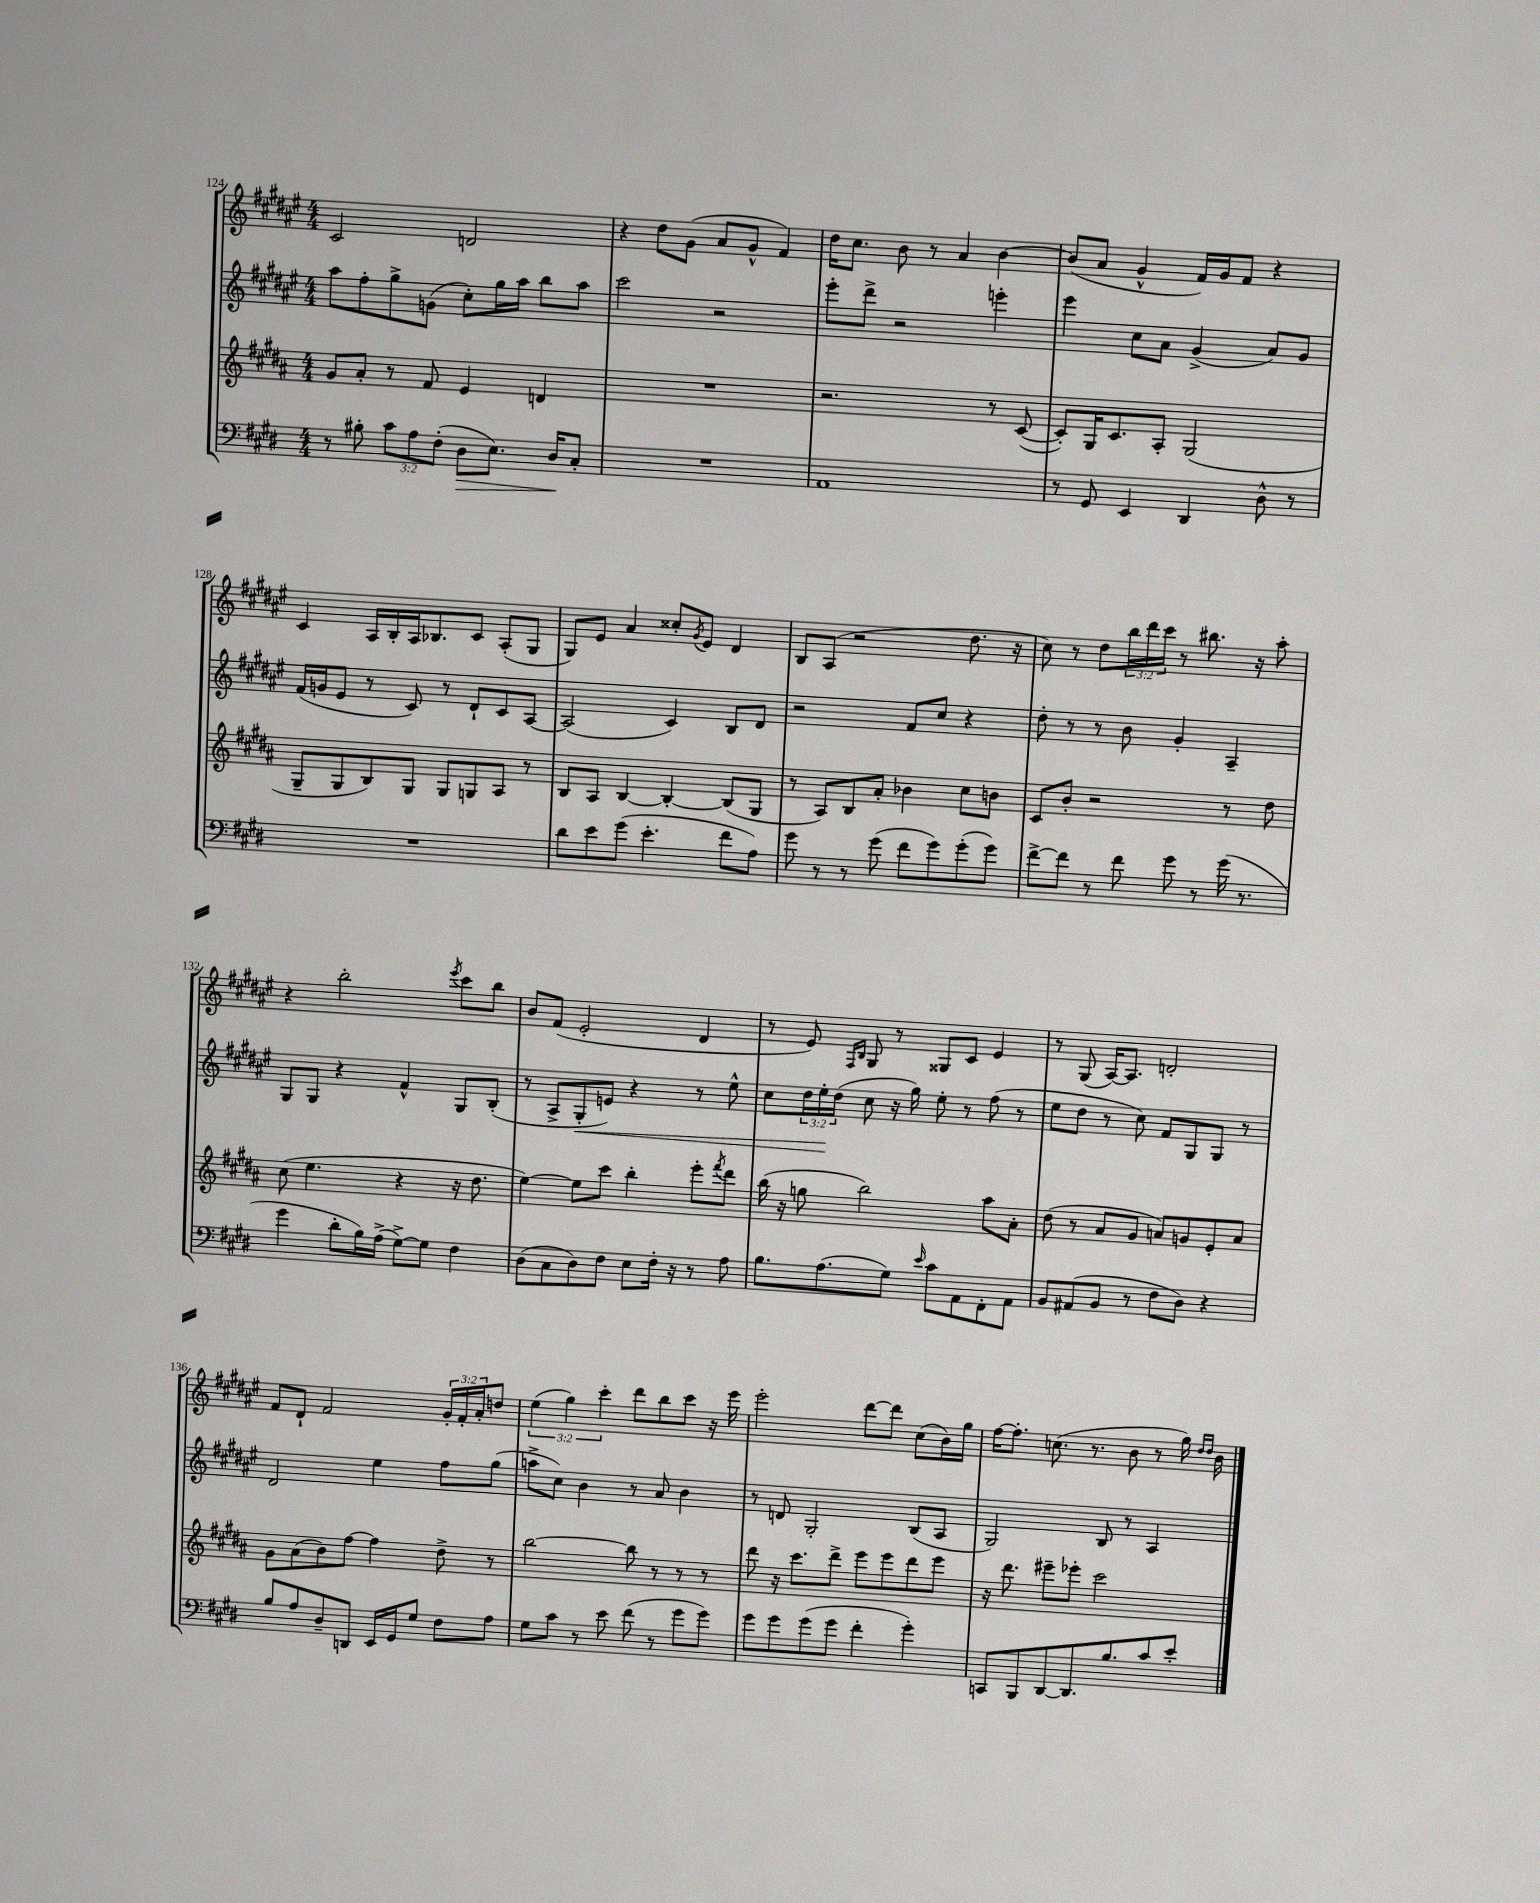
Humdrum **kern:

**kern	**dynam	**kern	**kern	**dynam	**kern
*part4	*part4	*part3	*part2	*part2	*part1
*staff4	*staff4	*staff3	*staff2	*staff2	*staff1
*clefF4	*	*clefG2	*clefG2	*	*clefG2
*k[f#c#g#d#]	*	*k[f#c#g#d#a#]	*k[f#c#g#d#a#e#]	*	*k[f#c#g#d#a#e#]
*M4/4	*	*M4/4	*M4/4	*	*M4/4
=124	=124	=124	=124	=124	=124
8r	.	8g#/L	8aa#\L	.	2c#/
8B#X'\	.	8a#'/J	8ff#'\	.	.
12c#\L	.	8r	8gg#^\	.	.
12A\	.	.	.	.	.
.	.	8f#/	(8gn\J	.	.
(12F#'\J	.	.	.	.	.
!	!LO:HP:b	!	!	!	!
8D#\L	>	4e/	8cc#'\L)	.	2dn/
8.E\J)	.	.	16gg#\L	.	.
.	.	.	16aa#\JJ	.	.
.	.	4dn/	8bb\L	.	.
16D#/KL	.	.	.	.	.
8C#'/J	]	.	8aa#\J	.	.
=125	=125	=125	=125	=125	=125
1r	.	1r	2ccc#\	.	4r
.	.	.	.	.	8dd#\L
.	.	.	.	.	(8g#\J
.	.	.	2r	.	8a#/L
.	.	.	.	.	8g#^^/J
.	.	.	.	.	4f#/)
=126	=126	=126	=126	=126	=126
1AA	.	2.r	8eee#'\L	.	16dd#\KL
.	.	.	.	.	8.cc#\J
.	.	.	8ddd#^\J	.	.
.	.	.	2r	.	8b\
.	.	.	.	.	8r
.	.	.	.	.	4a#/
.	.	8r	4eeen'\	.	[4b\
.	.	([8c#/	.	.	.
=127	=127	=127	=127	=127	=127
8r	.	8c#'/L])	4eee#\	.	(8b/L]
8GG#/	.	16G#/K	.	.	8a#/J
.	.	8.c#/	.	.	.
4EE/	.	.	8cc#\L	.	4g#^^/
.	.	8A#'/J	8a#\J	.	.
4DD#/	.	(2G#/	(4g#^/	.	16f#/LL)
.	.	.	.	.	16g#/J
.	.	.	.	.	8f#/J
8D#^^\	.	.	8a#/L)	.	4r
8r	.	.	8g#/J	.	.
!!LO:LB:g=z
=128	=128	=128	=128	=128	=128
1r	.	8G#~/L	(16f#/LL	.	4c#/
.	.	.	16gn/J	.	.
.	.	8G#/	8e#/J	.	.
.	.	8B/)	8r	.	16A#/LL
.	.	.	.	.	16B'/
.	.	8G#/J	8c#/)	.	16A#/J
.	.	.	.	.	8.B-X/
.	.	8G#/L	8r	.	.
.	.	8Gn/	8d#`/L	.	8c#/J
.	.	8A#/J	8c#/	.	(8A#'/L
.	.	8r	[8A#/J	.	8G#/J
=129	=129	=129	=129	=129	=129
8d#\L	.	8B/L	(2A#/]	.	8G#/L)
8e\	.	8A#/J	.	.	8e#/J
(8g#\J	.	[4B/	.	.	4a#/
4.e'\	.	.	.	.	.
.	.	4B'/_	4c#/)	.	8cc##X'/L
.	.	.	.	.	8qg#/
.	.	.	.	.	8e#/J
8f#\L	.	(8B/L]	8B/L	.	4d#/
8A\J)	.	8G#/J	8d#/J	.	.
=130	=130	=130	=130	=130	=130
8g#\	.	8r	2r	.	8B/L
8r	.	8A#/L)	.	.	(8A#/J
8r	.	8B/	.	.	2r
(8g#\	.	8a#'/J	.	.	.
8f#\L	.	4b-X\	8f#/L	.	.
8g#\)	.	.	8cc#/J	.	.
(8g#'\	.	8cc#\L	4r	.	8.dd#\
8g#\J)	.	8bn\J	.	.	.
.	.	.	.	.	16r
=131	=131	=131	=131	=131	=131
[8f#^\L	.	8c#/L	8dd#'\	.	8cc#\)
8f#\J]	.	8b'/J	8r	.	8r
8r	.	2r	8r	.	8dd#\L
8f#\	.	.	8b\	.	24bb\L
.	.	.	.	.	24ddd#\
.	.	.	.	.	24ccc#\JJ
8g#\	.	.	4g#'/	.	8r
8r	.	.	.	.	8.bb#X\
(16g#\	.	8r	4A#~/	.	.
8.r	.	.	.	.	16r
.	.	8dd#\	.	.	8aa#'\
!!LO:LB:g=z
=132	=132	=132	=132	=132	=132
4g#\	.	(8cc#\	8G#/L	.	4r
.	.	4.ee\	8G#/J	.	.
8d#'\L	.	.	4r	.	2bb'\
16B\L)	.	.	.	.	.
(16A^\JJ	.	.	.	.	.
[8G#^\L)	.	4r	4f#^^/	.	.
8G#\J]	.	.	.	.	.
.	.	.	.	.	8qeee#/
4F#\	.	16r	8G#/L	.	8ccc#\L
.	.	8.dd#\	.	.	.
.	.	.	(8B'/J	.	8bb\J
=133	=133	=133	=133	=133	=133
(8D#\L	.	[4ee\)	8r	.	8b/L
8C#\	.	.	8A#^/L	.	(8f#/J
!	!	!	!	!LO:HP:b	!
8D#\)	.	8ee\L]	8G#'/	<	2e#'/
8F#\J	.	8ccc#\J	8en/J)	.	.
8E\L	.	4bb'\	4r	.	.
16F#'\Jk	.	.	.	.	.
16r	.	.	.	.	.
8r	.	8eee'\L	8r	.	4d#/
.	.	8qfff#/	.	.	.
8A\	.	8ddd#\J	8ee#^^\	.	.
=134	=134	=134	=134	=134	=134
8.B\L	.	(16bb\	8cc#\L	.	8r
.	.	16r	.	.	.
.	.	8ggn\	24dd#\L	.	8e#/)
.	.	.	24ee#'\	.	.
(8.A\	.	.	.	.	.
.	.	.	(24dd#\JJ	[	.
.	.	.	.	.	16qqF#/LL
.	.	.	.	.	16qqB/JJ
.	.	2bb\)	8cc#\	.	8G#/
8G#\J)	.	.	16r	.	8r
.	.	.	16gg#\)	.	.
16qqe/	.	.	.	.	.
8c#\L	.	.	8ee#'\	.	8G##X/L
8AA\	.	.	8r	.	8c#/J
8FF#'\	.	8aa#\L	(8ff#\	.	4e#/
8AA\J	.	8a#'\J	8r	.	.
=135	=135	=135	=135	=135	=135
8BB/L	.	(8dd#\	8ee#\L	.	8r
(8AA#X/	.	8r	8dd#\J	.	(8G#/
8BB/J	.	8a#/L	8r	.	[16A#/KL)
.	.	.	.	.	8.A#/J]
8r	.	8g#/J	8cc#\)	.	.
8F#\L	.	8an/L)	8f#/L	.	2dn'/
8D#\J)	.	8gn/	8G#/	.	.
4r	.	8e'/	8G#/J	.	.
.	.	8a/J	8r	.	.
!!LO:LB:g=z
=136	=136	=136	=136	=136	=136
8B/L	.	8g#\L	2d#/	.	8f#/L
8A/	.	(8a#\	.	.	8d#`/J
8D#~/	.	8b\)	.	.	2f#/
8DDn/J	.	[8ff#\J	.	.	.
16EE/LL	.	4ff#\]	4ee#\	.	.
16GG#/J	.	.	.	.	.
8G#/J	.	.	.	.	.
8F#\L	.	8dd#^\	8ff#\L	.	24g#'/LL
.	.	.	.	.	24f#'/
.	.	.	.	.	24a#'/J
8A\J	.	8r	(8gg#\J	.	8ddn/J
=137	=137	=137	=137	=137	=137
8G#\L	.	[2bb\	8aan^\L	.	(6ee#\
8c#\J	.	.	8cc#\J)	.	.
.	.	.	.	.	6gg#\)
8r	.	.	4b\	.	.
.	.	.	.	.	6ccc#'\
8e\	.	.	.	.	.
(8f#\	.	8bb\]	8r	.	8ddd#\L
8r	.	8r	8a#/	.	8bb\
8g#\L	.	8r	4b\	.	8ccc#\J
8g#\J)	.	8r	.	.	16r
.	.	.	.	.	16eee#\
=138	=138	=138	=138	=138	=138
8g#\L	.	8ddd#\	8r	.	2eee#'\
8g#\	.	16r	8dn/	.	.
.	.	8.ccc#\L	.	.	.
(8g#\	.	.	2G#'/	.	.
8g#\J	.	8ddd#^\J	.	.	.
4f#'\	.	8eee\L	.	.	[8ddd#\L
.	.	8eee\	.	.	8ddd#\J]
4g#'\)	.	8ddd#\	(8B/L	.	(8cc#\L
.	.	8eee\J	8A#/J	.	16b\L)
.	.	.	.	.	16gg#\JJ
=139	=139	=139	=139	=139	=139
8CCn/L	.	16r	2G#/)	.	[16ff#\KL
.	.	8.ddd#\	.	.	8.ff#'\J]
8BBB/	.	.	.	.	.
[8DD#/	.	8eee#X~\L	.	.	(8.ccn\
8.DD#/]	.	8eee-X'\J	.	.	.
.	.	.	.	.	8.r
.	.	2ccc#\	8B/	.	.
8.B/	.	.	.	.	.
.	.	.	8r	.	8b\
8c#/	.	.	4A#/	.	8r
8e'/J	.	.	.	.	16gg#\)
.	.	.	.	.	16qqdd#/LL
.	.	.	.	.	16qqdd#/JJ
.	.	.	.	.	16b\
==	==	==	==	==	==
*-	*-	*-	*-	*-	*-
